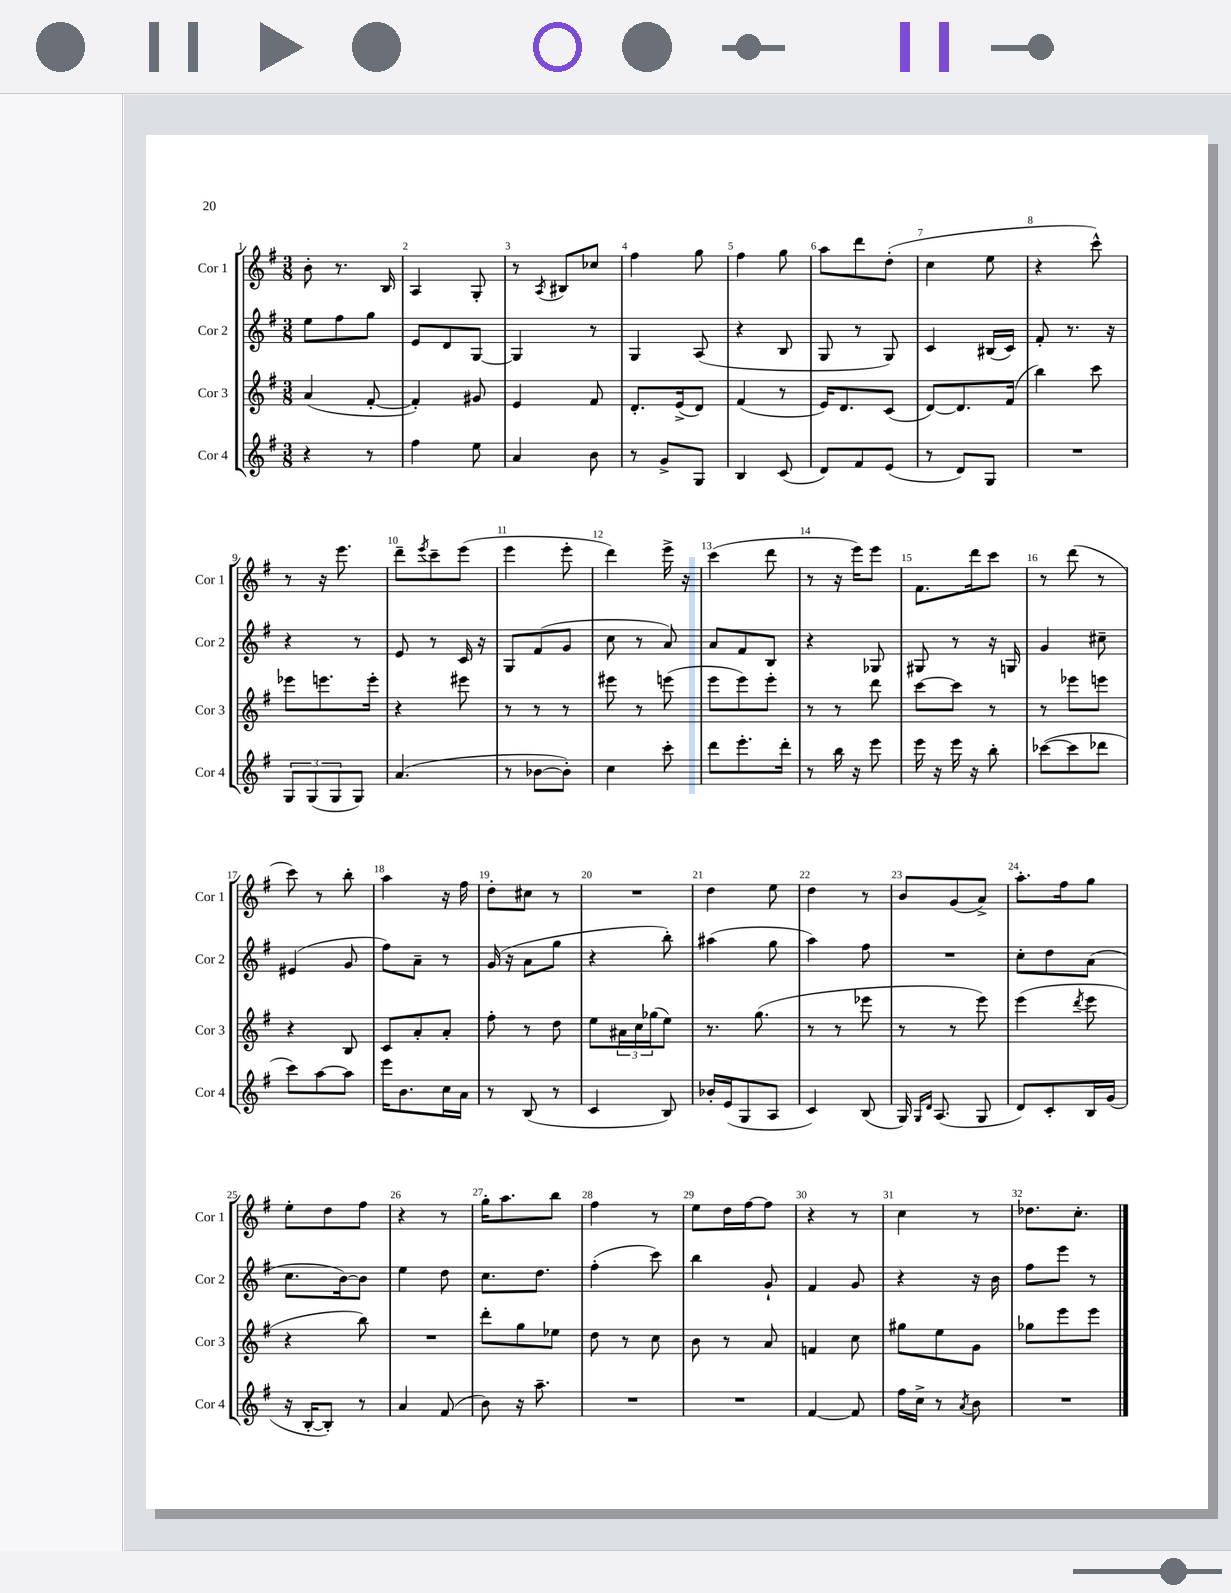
<<
\new StaffGroup <<
\new Staff = "s0" \with { instrumentName = "Cor 1" shortInstrumentName = "Cor 1" } {
    \clef treble \key g \major \numericTimeSignature \time 3/8
    b'8-. r8. b16 |
    a4 g8-. |
    r8 \acciaccatura { a8 } bis8 ces''8 |
    fis''4 g''8 |
    fis''4 g''8 |
    a''8 d'''8 d''8-.( |
    c''4 e''8 |
    r4 c'''8-^) |
    r8 r16 e'''8. |
    d'''8-- \acciaccatura { e'''8 } c'''8-- e'''8( |
    e'''4 e'''8-. |
    d'''4) e'''16-> r16 |
    c'''4( d'''8 |
    r8 r16 e'''16) e'''8 |
    fis'8. d'''16 c'''8 |
    r8 d'''8( r8 |
    c'''8) r8 b''8-. |
    a''4 r16 fis''16 |
    d''8-. cis''8 r8 |
    R4. |
    d''4 e''8 |
    d''4 r8 |
    b'8 g'8( a'8->) |
    a''8.-. fis''16 g''8 |
    e''8-. d''8 fis''8 |
    r4 r8 |
    g''16-. a''8. b''8 |
    fis''4 r8 |
    e''8 d''16 fis''16~ fis''8 |
    r4 r8 |
    c''4 r8 |
    des''8. c''8.-. \bar "|." |
}
\new Staff = "s1" \with { instrumentName = "Cor 2" shortInstrumentName = "Cor 2" } {
    \clef treble \key g \major \numericTimeSignature \time 3/8
    e''8 fis''8 g''8 |
    e'8 d'8 g8~ |
    g4 r8 |
    g4 a8( |
    r4 b8 |
    g8 r8 g8) |
    c'4 bis16( c'16) |
    fis'8-. r8. r16 |
    r4 r8 |
    e'8 r8 c'16 r16 |
    g8 fis'8( g'8 |
    c''8 r8 a'8) |
    a'8 fis'8 b8 |
    r4 ges8 |
    gis8 r8 r16 g16 |
    g'4 cis''8-- |
    eis'4( g'8 |
    fis''8) a'8-- r8 |
    g'16( r16 a'8 g''8 |
    r4 b''8-.) |
    ais''4( g''8 |
    a''4) fis''8 |
    R4. |
    c''8-. d''8 a'8( |
    c''8. b'16~) b'8 |
    e''4 d''8 |
    c''8. d''8. |
    fis''4-.( c'''8) |
    b''4 g'8-! |
    fis'4 g'8 |
    r4 r16 b'16 |
    fis''8 e'''8 r8 \bar "|." |
}
\new Staff = "s2" \with { instrumentName = "Cor 3" shortInstrumentName = "Cor 3" } {
    \clef treble \key g \major \numericTimeSignature \time 3/8
    a'4( fis'8~-. |
    fis'4-.) gis'8 |
    e'4 fis'8 |
    d'8.-. e'16->( d'8) |
    fis'4( r8 |
    e'16) d'8. c'8( |
    d'8~) d'8. fis'16( |
    b''4) c'''8 |
    ees'''8 e'''8. e'''16-. |
    r4 eis'''8 |
    r8 r8 r8 |
    eis'''8 r8 e'''8( |
    e'''8 e'''8) e'''8-. |
    r8 r8 d'''8 |
    c'''8~ c'''8 r8 |
    r8 ees'''8 e'''8 |
    r4 b8 |
    c'8 a'8-. a'8-. |
    fis''8-. r8 d''8 |
    e''8 \tuplet 3/2 { ais'16 c''16 ges''16( } e''8) |
    r8. g''8.( |
    r8 r8 ees'''8 |
    r8 r8 e'''8) |
    e'''4( \acciaccatura { d'''8 } e'''8 |
    r4 b''8) |
    R4. |
    d'''8-. g''8 ees''8 |
    d''8 r8 c''8 |
    b'8 r8 a'8 |
    f'4 c''8 |
    gis''8 e''8 g'8 |
    ges''8 e'''8 e'''8 \bar "|." |
}
\new Staff = "s3" \with { instrumentName = "Cor 4" shortInstrumentName = "Cor 4" } {
    \clef treble \key g \major \numericTimeSignature \time 3/8
    r4 r8 |
    fis''4 e''8 |
    a'4 b'8 |
    r8 g'8-> g8 |
    b4 c'8( |
    d'8) fis'8 e'8( |
    r8 d'8) g8 |
    R4. |
    \tuplet 3/2 { g8 g8( g8 } g8) |
    a'4.( |
    r8 bes'8~ bes'8-.) |
    c''4 c'''8-. |
    d'''8 e'''8.-. d'''16-. |
    r8 b''16 r16 e'''8 |
    e'''16 r16 e'''16 r16 b''8-. |
    ces'''8~( ces'''8 des'''8 |
    c'''8) a''8~ a''8 |
    e'''16 b'8. c''16 a'16 |
    r8 b8( r8 |
    c'4 b8) |
    bes'16-. e'16( g8 a8 |
    c'4) b8( |
    g16) \grace { g16 d'16 } a8.( g8 |
    d'8) c'8-. b16 g'16( |
    r16 b16~-. b8-.) r8 |
    a'4 fis'8( |
    b'8) r16 a''8.-- |
    R4. |
    R4. |
    fis'4~ fis'8 |
    fis''16 c''16-> r8 \acciaccatura { a'8 } b'8 |
    R4. \bar "|." |
}
>>
>>
\layout { \context { \Score \override BarNumber.break-visibility = ##(#f #t #t) barNumberVisibility = #all-bar-numbers-visible } }
